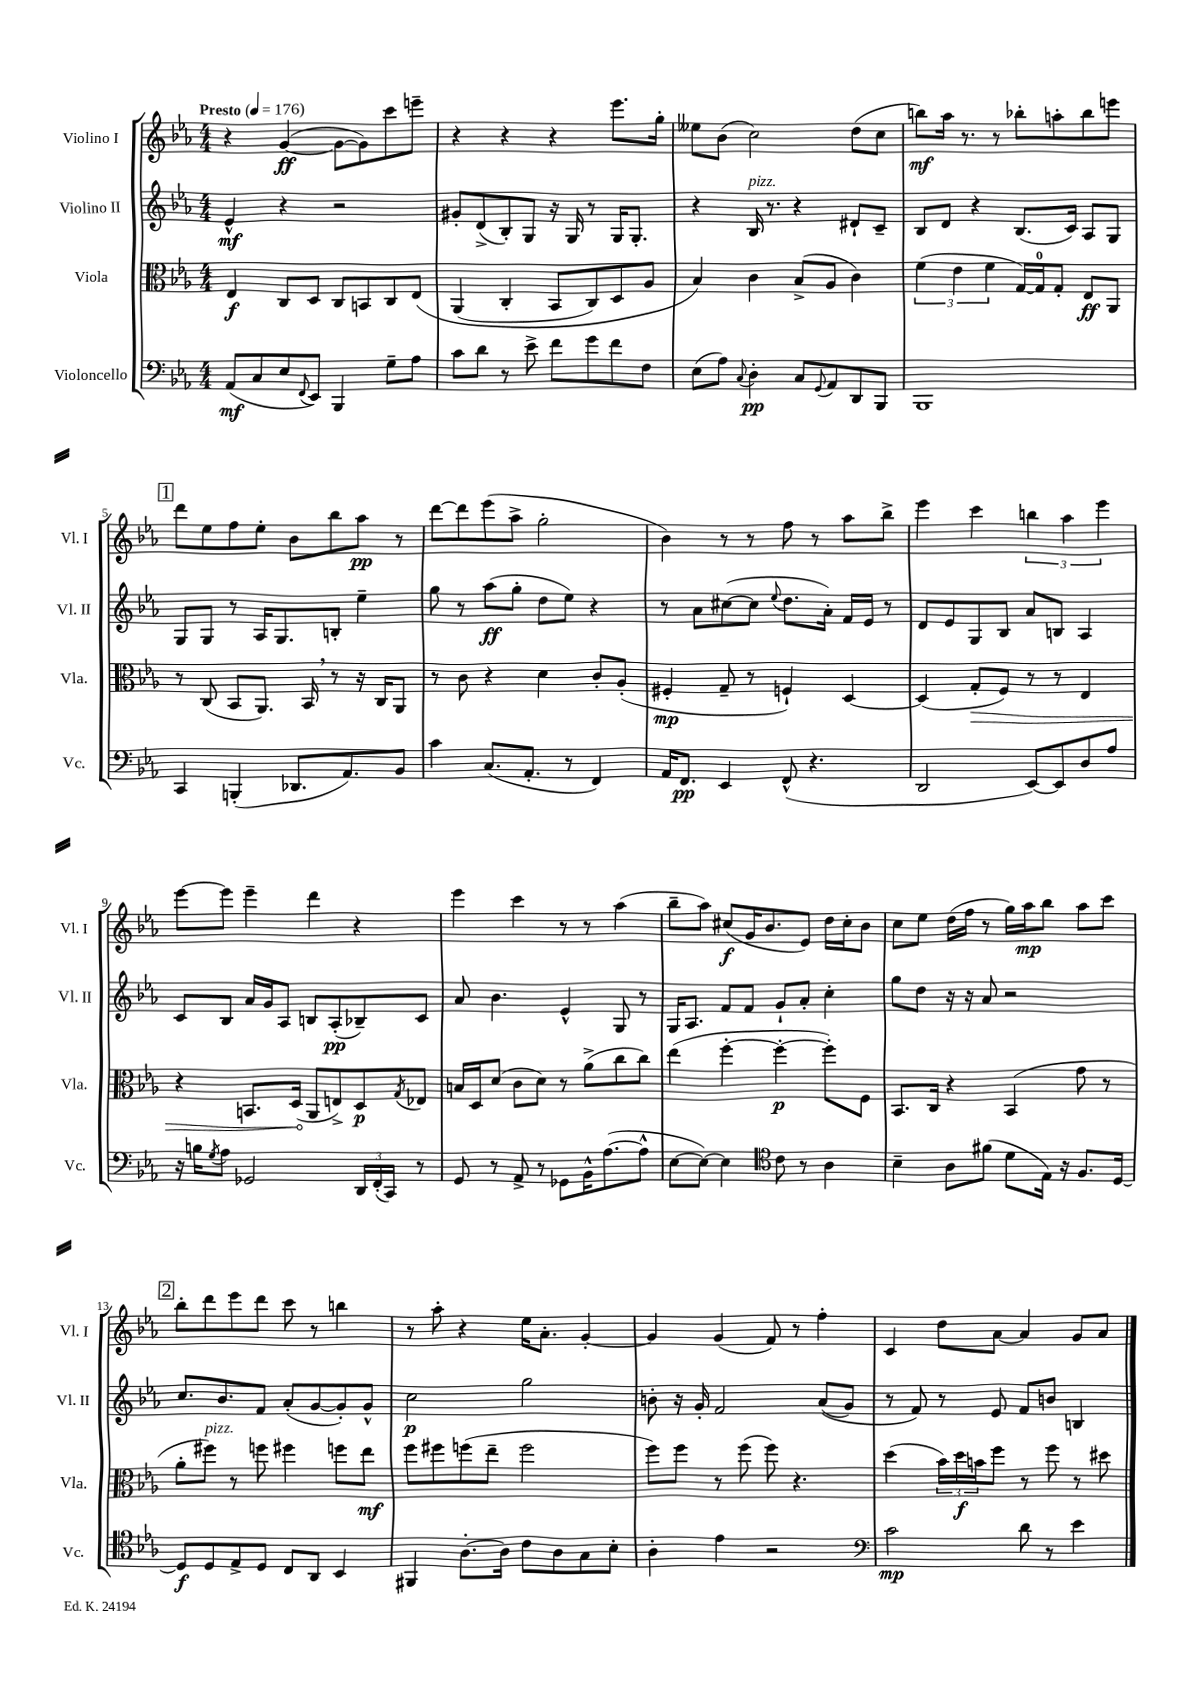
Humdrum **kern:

**kern	**kern	**kern	**kern
*staff4	*staff3	*staff2	*staff1
*clefF4	*clefC3	*clefG2	*clefG2
*k[b-e-a-]	*k[b-e-a-]	*k[b-e-a-]	*k[b-e-a-]
*M4/4	*M4/4	*M4/4	*M4/4
*MM176	*MM176	*MM176	*MM176
(8AA-	4E-	4e-^^	4r
8C	.	.	.
8E-	8C	4r	([4g
8qqFF	.	.	.
8EE-)	8D	.	.
4BBB-	8C	2r	8g_
.	8BB	.	8g])
8G~	8C	.	8ccc
8A-	&(8E-	.	8eee~
=	=	=	=
8c	(4AA-	8g#'	4r
8d	.	(8d^	.
8r	4C'	8B-')	4r
8e-^	.	8G	.
8f	8BB-	16r	4r
.	.	16G	.
8g	8C)	8r	.
8f	8D	16G	8.eee-
.	.	8.G'	.
8F	8A-	.	.
.	.	.	16gg'
=	=	=	=
(8E-	4B-&)	4r	8ee--
8A-)	.	.	(8b-
8qqC	.	.	.
4D'	4c	16B-	2cc)
.	.	8.r	.
8C	(8B-^	4r	.
8qqGG	.	.	.
8AA-	8A-	.	.
8DD	4c)	8d#`	(8dd
8BBB-	.	8c~	8cc
=	=	=	=
1BBB-	(6f	8B-	8bb)
.	.	8d	16aa-
.	6e-	.	.
.	.	.	8.r
.	.	4r	.
.	6f	.	.
.	.	.	8r
.	[16G)	(8.B-	8bb-'
.	16G]	.	.
.	8G'	.	8aa'
.	.	16c)	.
.	8E-	8A-	8bb-
.	8AA-	8G	8eee
=	=	=	=
4CC	8r	8G	8ddd
.	(8C	8G	8ee-
(4BBB'	8BB-	8r	8ff
.	8.AA-)	16A-	8ee-'
.	.	8.G	.
8.DD-	.	.	8b-
.	16BB-	.	.
.	8r	8B'	8bb-
8.AA-)	.	.	.
.	16r	4ee-~	8aa-
.	16C	.	.
8BB-	8AA-	.	8r
=	=	=	=
4c	8r	8gg	[8ddd
.	8c	8r	8ddd]
(8.C	4r	(8aa-	(8eee-
.	.	8gg'	8aa-^
8.AA-'	.	.	.
.	4d	8dd	2gg'
8r	.	8ee-)	.
4FF)	8c'	4r	.
.	(8A-'	.	.
=	=	=	=
16AA-	4F#'	8r	4b-)
8.FF	.	.	.
.	.	8a-	.
4EE-	8G~	([8cc#	8r
.	8r	8cc#]	8r
.	.	8qqee-	.
(8FF^^	4F`)	8.dd	8ff
4.r	.	.	8r
.	.	16a-')	.
.	[4D	16f	8aa-
.	.	16e-	.
.	.	8r	8bb-^
=	=	=	=
2DD	(4D]	8d	4eee-
.	.	8e-	.
.	8G'	8G	4ccc
.	8F)	8B-	.
[8EE-)	8r	8a-	6bb
8EE-]	8r	8B	.
.	.	.	6aa-
8D	4E-	4A-	.
.	.	.	6eee-
8A-	.	.	.
=	=	=	=
16r	4r	8c	[8eee-
16B	.	.	.
8qG	.	.	.
8A-	.	8B-	8eee-]
2GG-	8.BB	16a-	4eee-~
.	.	16g	.
.	.	8A-	.
.	(16D	.	.
.	8AA-	8B	4ddd
.	8E^)	(8A-'	.
24DD	8D	8B-~)	4r
(24FF'	.	.	.
24CC)	.	.	.
.	8qG	.	.
8r	8E-	8c	.
=	=	=	=
8GG	16B	8a-	4eee-
.	16D	.	.
8r	(8d	4.b-	.
8AA-^	8c	.	4ccc
8r	8d)	.	.
8GG-	8r	4e-^^	8r
16BB-^^	(8a-^	.	8r
([8.A-	.	.	.
.	8cc	8G	(4aa-
8A-^^]	8cc)	8r	.
=	=	=	=
[8E-	(4ee-	16G	8bb-~
.	.	8.A-	.
8E-_)	.	.	8aa-)
4E-]	[4ff'	8f	(8cc#
.	.	8f	16g
.	.	.	8.b-
*clefC4	*	*	*
8c	4ff'_	8g`	.
8r	.	8a-'	8e-)
4A-	8ff'])	4cc'	16dd
.	.	.	16cc#'
.	8F	.	8b-
=	=	=	=
4B-~	8.BB-	8gg	8cc
.	.	8dd	8ee-
.	16C	.	.
8A-	4r	16r	(16dd
.	.	16r	16ff
(8f#	.	8a-	8r
8d	(4BB-	2r	16gg)
.	.	.	16aa-
16E-)	.	.	8bb-
16r	.	.	.
8.F	8g	.	8aa-
.	8r	.	8ccc
[16D	.	.	.
=	=	=	=
8D]	8a-'	8.cc	8bb-'
8D	8ff#)	.	8ddd
.	.	8.b-	.
8E-^	8r	.	8eee-
8D	8ff	8f	8ddd
8C	4ff#	(8a-'	8ccc
8AA-	.	[8g	8r
4BB-	8ff	8g'])	4bb
.	8ee-	8g^^	.
=	=	=	=
4FF#	8ff	2cc	8r
.	8ff#	.	8aa-'
[8.A-'	(8ff	.	4r
.	8ee-~	.	.
16A-]	.	.	.
8c	2ff	2gg	16ee-
.	.	.	8.a-'
8A-	.	.	.
8G	.	.	[4g'
8B-'	.	.	.
=	=	=	=
4A-'	8ff)	8b'	4g]
.	8ff	16r	.
.	.	16g'	.
4e-	8r	2f	(4g
.	(8ff	.	.
2r	8ff)	.	8f)
.	4.r	.	8r
.	.	&((8a-	4ff'
.	.	8g)	.
=	=	=	=
*clefF4	*	*	*
2c	(4dd	8r	4c
.	.	8f&)	.
.	24b-)	8r	8dd
.	24dd	.	.
.	24b	.	.
.	8ff	8e-	[8a-
8d	8r	8f	4a-]
8r	8ff	8b	.
4e-	8r	4B	8g
.	8dd#	.	8a-
==	==	==	==
*-	*-	*-	*-
